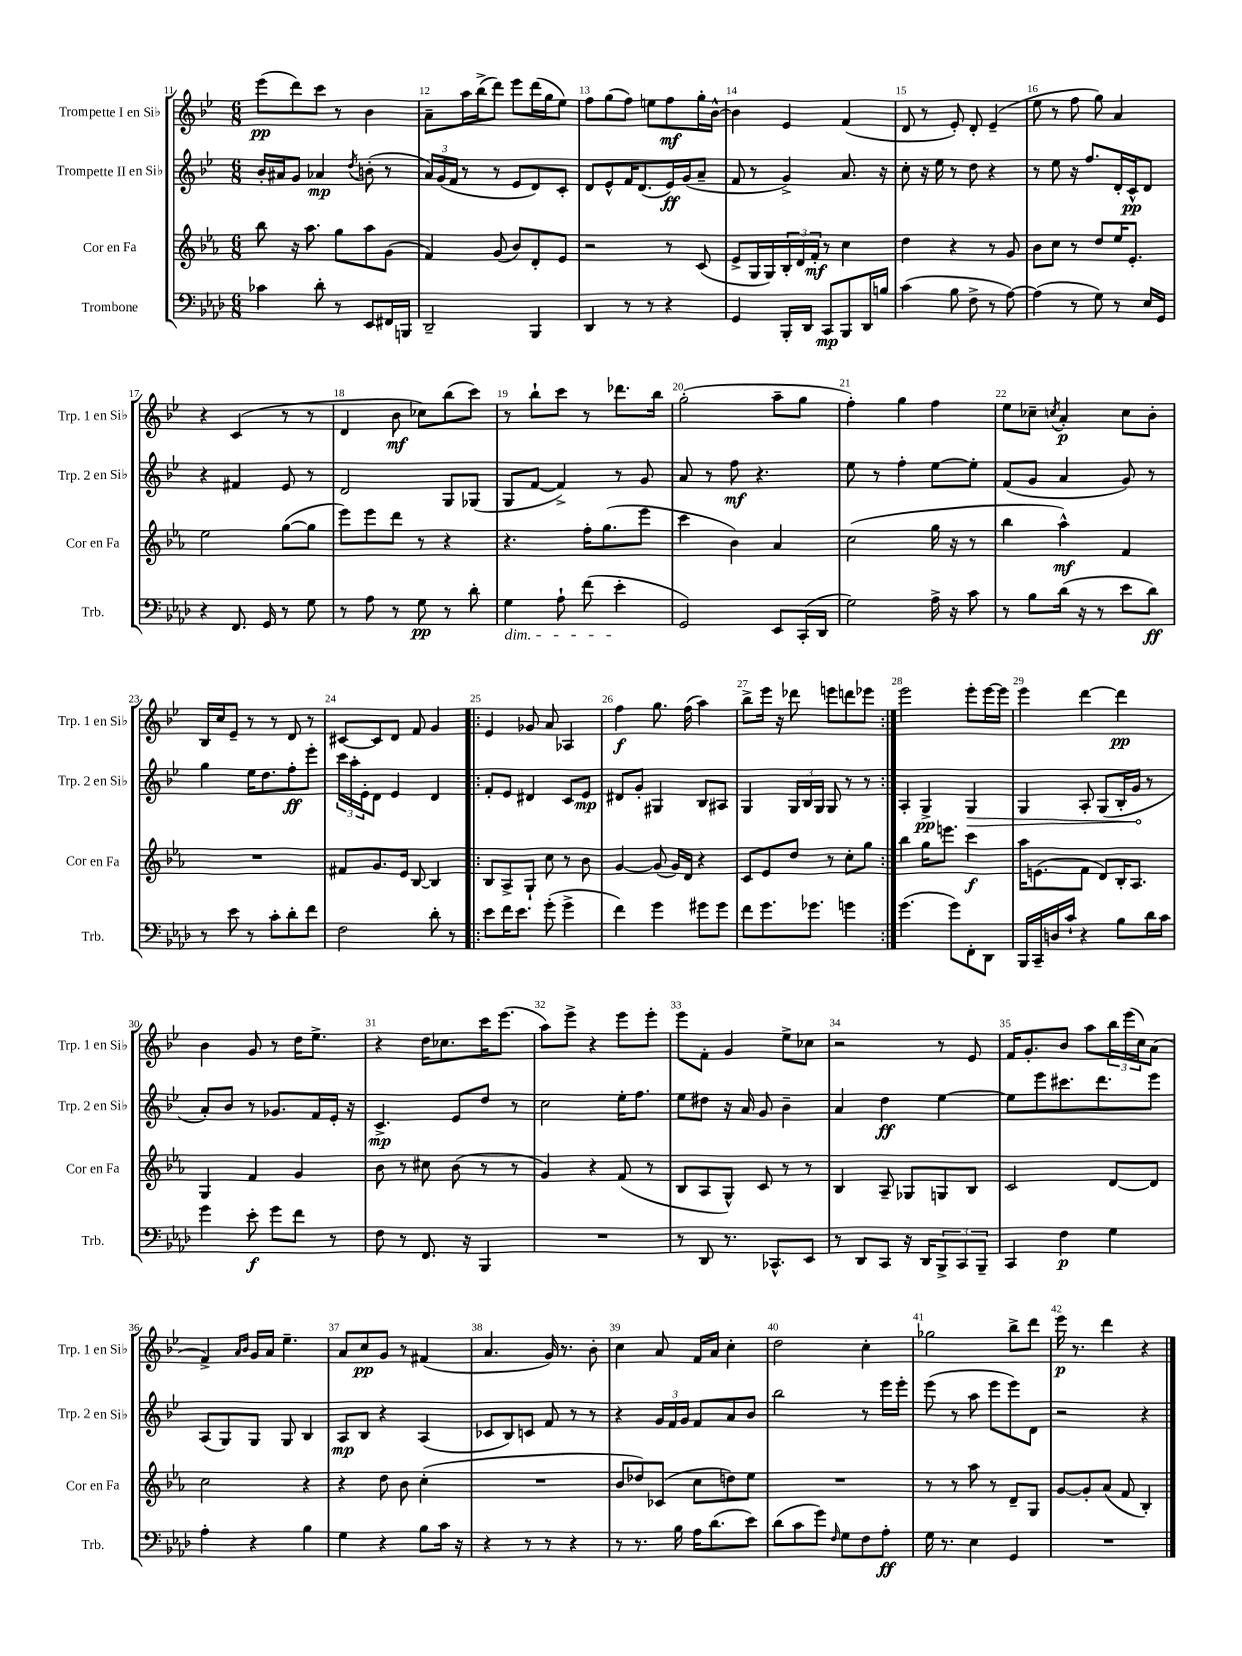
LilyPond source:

<<
\new StaffGroup <<
\new Staff = "s0" \with { instrumentName = "Trompette I en Sib" shortInstrumentName = "Trp. 1 en Sib" } {
    \clef treble \key bes \major \numericTimeSignature \time 6/8
    ees'''8\pp( d'''8) c'''8 r8 bes'4 |
    a'8-- a''16 bes''16->( d'''8) ees'''8 d'''16( g''16 ees''8) |
    f''8 g''8( f''8) e''8 f''8\mf g''16-. bes'16~-^ |
    bes'4 ees'4 f'4( |
    d'8 r8 ees'8-.) d'8-. ees'4--( |
    ees''8 r8 f''8 g''8) a'4 |
    r4 c'4( r8 r8 |
    d'4 bes'8\mf ces''8) bes''8( c'''8) |
    r8 bes''8-! c'''8 r8 des'''8. bes''16 |
    g''2-.( a''8-- g''8 |
    f''4-.) g''4 f''4 |
    ees''8 ces''8-- \acciaccatura { c''8 } a'4-.\p c''8 bes'8-. |
    bes16 c''16 ees'8-- r8 r8 d'8 r8 |
    cis'8~ cis'8 d'8 f'8 g'4 |
    \repeat volta 2 { ees'4 ges'8 a'8 aes4 |
    f''4\f g''8. f''16( a''4) |
    bes''8-> ees'''16 r16 des'''8 e'''8 d'''8 ees'''8 | }
    ees'''2 ees'''8-. ees'''16~ ees'''16 |
    ees'''4 d'''4~ d'''4\pp |
    bes'4 g'8 r8 d''16 ees''8.-> |
    r4 d''16 ces''8. c'''16 ees'''8.( |
    a''8) ees'''8-> r4 ees'''8 ees'''8-. |
    ees'''8 f'8-. g'4 ees''8-> ces''8 |
    r2 r8 ees'8 |
    f'16 g'8.-. bes'8 a''8 \tuplet 3/2 { bes''16 ees'''16( c''16) } a'8( |
    f'4->) \grace { a'16 bes'16 } g'16 a'16 ees''4.-- |
    a'8 c''8\pp g'8 r8 fis'4( |
    a'4. g'16) r8. bes'8-. |
    c''4 a'8 f'16 a'16 c''4-. |
    d''2 c''4-. |
    ges''2 bes''8-> d'''8 |
    ees'''16\p r8. d'''4 r4 \bar "|." |
}
\new Staff = "s1" \with { instrumentName = "Trompette II en Sib" shortInstrumentName = "Trp. 2 en Sib" } {
    \clef treble \key bes \major \numericTimeSignature \time 6/8
    bes'16-. ais'16 g'8 aes'4\mp \acciaccatura { d''8 } b'8-.( r8 |
    \tuplet 3/2 { a'16) g'16( f'16 } r8 r8 ees'8 d'8) c'8-. |
    d'8 ees'8-^ f'16 d'8.( ees'16\ff) g'16( a'8-- |
    f'8 r8 g'4->) a'8. r16 |
    c''8-. r16 ees''16 r8 d''8 r4 |
    r8 ees''8 r16 f''8. d'16-. c'16-^\pp d'8 |
    r4 fis'4 ees'8 r8 |
    d'2 g8 ges8( |
    g8 f'8~ f'4->) r8 g'8 |
    a'8 r8 f''8\mf r4. |
    ees''8 r8 f''4-. ees''8~ ees''8-. |
    f'8( g'8 a'4 g'8) r8 |
    g''4 ees''16 d''8. f''8-.\ff ees'''8-. |
    \tuplet 3/2 { c'''16 a''16-. ees'16-. } d'8 ees'4 d'4 |
    \repeat volta 2 { f'8-. ees'8 dis'4 c'8 ees'8\mp |
    dis'8 g'8-. gis4 bes8 ais8 |
    g4 \tuplet 3/2 { g16 bes16 g16 } g8 r8 r8 | }
    a4-. g4->\pp \once \override Hairpin.circled-tip = ##t g4\> |
    g4 a8-. g8( bes16-. g'16\! r8 |
    a'8-.) bes'8 r8 ges'8. f'16 ees'16-. r16 |
    c'4.->\mp ees'8 d''8 r8 |
    c''2 ees''16-. f''8. |
    ees''8 dis''8 r16 a'16 g'8 bes'4-- |
    a'4 d''4\ff ees''4~ |
    ees''8 ees'''8 cis'''8. d'''8. ees'''8 |
    a8( g8) g8 g8 bes4 |
    a8\mp bes8 r4 a4( |
    ces'8 bes8) c'8 f'8 r8 r8 |
    r4 \tuplet 3/2 { g'16 f'16 g'16 } f'8 a'8 bes'8 |
    bes''2 r8 ees'''16 ees'''16-. |
    ees'''8( r8 a''8 ees'''8 ees'''8) d'8 |
    r2 r4 \bar "|." |
}
\new Staff = "s2" \with { instrumentName = "Cor en Fa" shortInstrumentName = "Cor en Fa" } {
    \clef treble \key ees \major \numericTimeSignature \time 6/8
    bes''8 r16 aes''8. g''8 aes''8 g'8( |
    f'4) g'8( bes'8) d'8-. ees'8 |
    r2 r8 c'8( |
    ees'8-> g16 g16) \tuplet 3/2 { bes16-. d'16 f'16-.\mf } r8 c''4 |
    d''4 r4 r8 g'8 |
    bes'8 c''8 r8 d''8 ees''16 ees'8.-. |
    ees''2 g''8~( g''8 |
    ees'''8) ees'''8 d'''8 r8 r4 |
    r4. f''16-. g''8.( ees'''8 |
    c'''4 bes'4) aes'4 |
    c''2( g''16 r16 r8 |
    bes''4 aes''4-^\mf) f'4 |
    R2. |
    fis'8 g'8. ees'16 bes8~ bes4 |
    \repeat volta 2 { bes8 aes8-> g8-! c''8 r8 bes'8 |
    g'4~ g'8( g'16) d'16 r4 |
    c'8 ees'8 d''8 r8 c''8-. g''8 | }
    bes''4 g''16 e'''8. c'''4\f |
    aes''16 e'8.( f'8 d'8) bes16-. aes8. |
    g4 f'4 g'4 |
    bes'8 r8 cis''8 bes'8( r8 r8 |
    g'4) r4 f'8( r8 |
    bes8 aes8 g8-^) c'8 r8 r8 |
    bes4 aes8-- ges8 g8 bes8 |
    c'2 d'8~ d'8 |
    c''2 r4 |
    r4 d''8 bes'8 c''4-.( |
    R2. |
    bes'8 des''8) ces'8( c''8 d''8) ees''8 |
    R2. |
    r8 r8 aes''8 r8 d'8-- g8 |
    g'8~ g'8-. aes'8( f'8 bes4-.) \bar "|." |
}
\new Staff = "s3" \with { instrumentName = "Trombone" shortInstrumentName = "Trb." } {
    \clef bass \key aes \major \numericTimeSignature \time 6/8
    ces'4 des'8-. r8 ees,8 fis,16 b,,16 |
    des,2-- bes,,4 |
    des,4 r8 r8 r4 |
    g,4 bes,,16-. des,16 c,8\mp bes,,8 des,16 b16 |
    c'4( bes8 f8-> r8 aes8~) |
    aes4( r8 g8) r8 ees16 g,16 |
    r4 f,8. g,16 r8 g8 |
    r8 aes8 r8 g8\pp r8 des'8-. |
    g4\dim aes8-! f'8( ees'4-.\! |
    g,2) ees,8 c,16-.( des,16 |
    g2) aes16-> r16 c'8 |
    r8 bes8 des'16( r16 r8 ees'8 des'8\ff) |
    r8 ees'8 r8 c'8-. des'8-. f'8 |
    f2 des'8-. r8 |
    \repeat volta 2 { ees'8 f'16 ees'8. g'8-.( g'4-> |
    f'4) g'4 gis'8 gis'8 |
    f'8 g'8. ges'8. g'4 | }
    g'4.( g'8) f,8-. des,8 |
    bes,,16 c,16-- d16 c'16-! r4 bes8 des'16 c'16 |
    g'4 ees'8-.\f g'8 f'8 r8 |
    f8 r8 f,8. r16 bes,,4 |
    R2. |
    r8 des,8 r8. ces,8.-^ ees,8 |
    r8 des,8 c,8 r16 des,16 \tuplet 3/2 { bes,,8-> c,8 bes,,8-- } |
    c,4 f4\p g4 |
    aes4-. r4 bes4 |
    g4 r4 bes8 c'16 r16 |
    r4 r8 r8 r4 |
    r8 r8. bes16 aes16 des'8.( ees'8) |
    des'8( c'8 g'8) \grace { f16 } g8 f8 aes8-.\ff |
    g16 r8. ees4 g,4 |
    R2. \bar "|." |
}
>>
>>
\layout { \context { \Score currentBarNumber = #11 \override BarNumber.break-visibility = ##(#f #t #t) barNumberVisibility = #all-bar-numbers-visible } }
